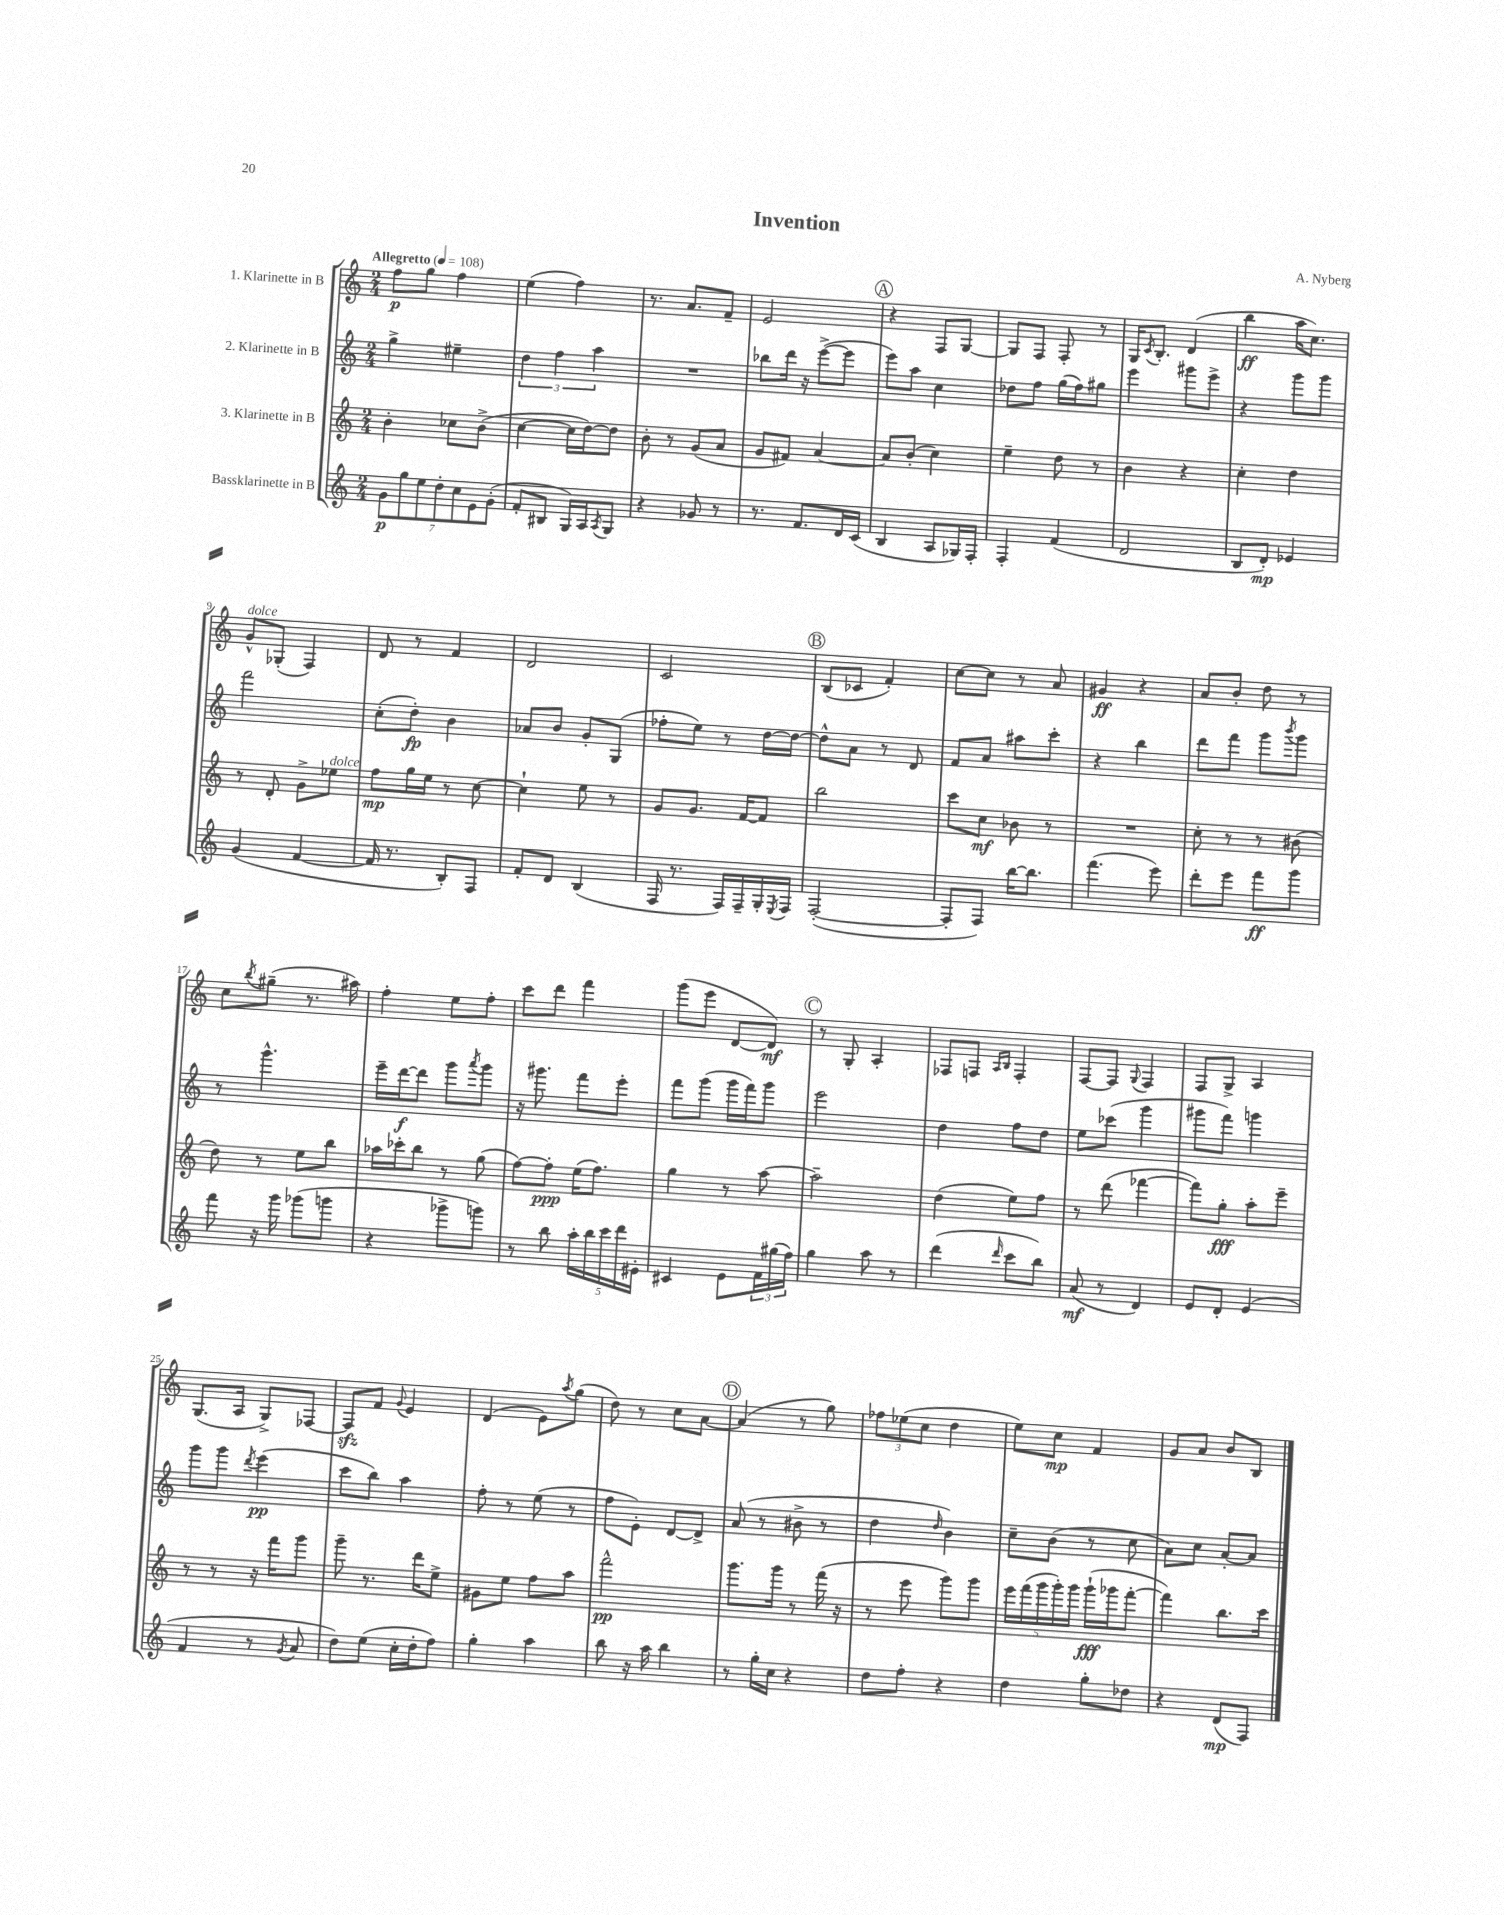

**kern	**dynam	**kern	**dynam	**kern	**dynam	**kern	**dynam
*part4	*part4	*part3	*part3	*part2	*part2	*part1	*part1
*staff4	*staff4	*staff3	*staff3	*staff2	*staff2	*staff1	*staff1
*I"Bassklarinette in B	*	*I"3. Klarinette in B	*	*I"2. Klarinette in B	*	*I"1. Klarinette in B	*
*clefG2	*	*clefG2	*	*clefG2	*	*clefG2	*
*k[]	*	*k[]	*	*k[]	*	*k[]	*
*M2/4	*	*M2/4	*	*M2/4	*	*M2/4	*
*MM108	*	*MM108	*	*MM108	*	*MM108	*
=1	=1	=1	=1	=1	=1	=1	=1
!	!	!	!	!	!	!LO:TX:a:B:t=Allegretto	!
14g\L	p	4b'\	.	4gg^\	.	8ff\L	p
14gg\	.	.	.	.	.	.	.
.	.	.	.	.	.	8gg\J	.
14ee\	.	.	.	.	.	.	.
14dd'\	.	.	.	.	.	.	.
.	.	8cc-X\L	.	4ee#X~\	.	4ff\	.
14cc\	.	.	.	.	.	.	.
14e\	.	.	.	.	.	.	.
.	.	(8b^\J	.	.	.	.	.
(14g'\J	.	.	.	.	.	.	.
=2	=2	=2	=2	=2	=2	=2	=2
8f'/L	.	[4cc\	.	6dd\	.	(4ee\	.
8B#X/J	.	.	.	.	.	.	.
.	.	.	.	6ff\	.	.	.
16G/LL)	.	16cc\LL]	.	.	.	4ff\)	.
16A/J	.	[16dd\J)	.	.	.	.	.
.	.	.	.	6aa\	.	.	.
8qA/	.	.	.	.	.	.	.
8G/J	.	8dd\J]	.	.	.	.	.
=3	=3	=3	=3	=3	=3	=3	=3
4r	.	8b'\	.	2r	.	8.r	.
.	.	8r	.	.	.	.	.
.	.	.	.	.	.	8.a/L	.
8g-X/	.	(8g/L	.	.	.	.	.
8r	.	8a/J	.	.	.	8f~/J	.
=4	=4	=4	=4	=4	=4	=4	=4
8.r	.	8g/L	.	8bb-X\L	.	2e/	.
.	.	8f#X/J)	.	16ddd\Jk	.	.	.
8.f/L	.	.	.	16r	.	.	.
.	.	[4a/	.	([8eee^\L	.	.	.
16d/L	.	.	.	8eee\J]	.	.	.
(16c/JJ	.	.	.	.	.	.	.
!!LO:REH:place=s1:t=A
=5	=5	=5	=5	=5	=5	=5	=5
4B/	.	8a/L]	.	8eee\L)	.	4r	.
.	.	(8b'/J	.	8aa\J	.	.	.
8A/L	.	4cc\)	.	4cc\	.	8F/L	.
16G-X/L)	.	.	.	.	.	[8G/J	.
16F'/JJ	.	.	.	.	.	.	.
=6	=6	=6	=6	=6	=6	=6	=6
4F'/	.	4ee~\	.	8dd-X\L	.	8G/L]	.
.	.	.	.	8ff\J	.	8F/J	.
(4f/	.	8dd\	.	(16gg\LL	.	8F'/	.
.	.	.	.	16ff\J)	.	.	.
.	.	8r	.	8gg#X\J	.	8r	.
=7	=7	=7	=7	=7	=7	=7	=7
2d/	.	4b\	.	4eee\	.	16G/KL	.
.	.	.	.	.	.	8qc/	.
.	.	.	.	.	.	8.B'/J	.
.	.	4r	.	8ggg#X\L	.	(4d/	.
.	.	.	.	8eee^\J	.	.	.
=8	=8	=8	=8	=8	=8	=8	=8
8B/L	.	4cc'\	.	4r	.	4bb\	ff
8d'/J)	mp	.	.	.	.	.	.
4e-X/	.	4dd\	.	8ggg\L	.	16aa\KL	.
.	.	.	.	.	.	8.cc\J)	.
.	.	.	.	8ggg\J	.	.	.
!!LO:LB:g=z
=9	=9	=9	=9	=9	=9	=9	=9
!	!	!	!	!	!	!LO:TX:a:i:t=dolce	!
(4g/	.	8r	.	2fff\	.	8g^^/L	.
.	.	8d'/	.	.	.	(8G-X'/J	.
[4f/	.	8g^\L	.	.	.	4F/)	.
!	!	!LO:TX:a:i:t=dolce	!	!	!	!	!
.	.	8ee-X\J	.	.	.	.	.
=10	=10	=10	=10	=10	=10	=10	=10
16f/]	.	8ff\L	mp	(8cc'\L	.	8d/	.
8.r	.	.	.	.	.	.	.
.	.	16gg\L	.	8dd'\J)	fp	8r	.
.	.	16ee\JJ	.	.	.	.	.
8B'/L)	.	8r	.	4b\	.	4f/	.
8F/J	.	[8cc\	.	.	.	.	.
=11	=11	=11	=11	=11	=11	=11	=11
8f'/L	.	4cc`\]	.	8a-X/L	.	2d/	.
8d/J	.	.	.	8b/J	.	.	.
(4B/	.	8ee\	.	8g'/L	.	.	.
.	.	8r	.	(8G/J	.	.	.
=12	=12	=12	=12	=12	=12	=12	=12
16F/	.	8g/L	.	8ff-X'\L	.	2c/	.
8.r	.	.	.	.	.	.	.
.	.	8.g/J	.	8ee\J)	.	.	.
16F/LL)	.	.	.	8r	.	.	.
16F~/	.	[16f/KL	.	.	.	.	.
16G'/	.	8f/J]	.	[16dd\LL	.	.	.
8qE/	.	.	.	.	.	.	.
16F/JJ	.	.	.	16dd\JJ_	.	.	.
!!LO:REH:place=s1:t=B
=13	=13	=13	=13	=13	=13	=13	=13
([2F'/	.	2bb\	.	8dd^^\L]	.	(8B/L	.
.	.	.	.	8a\J	.	8c-X/J	.
.	.	.	.	8r	.	4f'/)	.
.	.	.	.	8d/	.	.	.
=14	=14	=14	=14	=14	=14	=14	=14
8F'/L]	.	8ccc\L	.	8f/L	.	[8cc\L	.
8F/J)	.	8cc\J	mf	8a/J	.	8cc\J]	.
[16bb\KL	.	8b-X\	.	8aa#X\L	.	8r	.
8.bb\J]	.	.	.	.	.	.	.
.	.	8r	.	8ccc'\J	.	8a/	.
=15	=15	=15	=15	=15	=15	=15	=15
(4.fff\	.	2r	.	4r	.	4g#X/	ff
.	.	.	.	4bb\	.	4r	.
8eee\)	.	.	.	.	.	.	.
=16	=16	=16	=16	=16	=16	=16	=16
8ddd'\L	.	8cc'\	.	8ddd\L	.	8a/L	.
8eee\J	.	8r	.	8fff\J	.	8b'/J	.
8fff\L	ff	8r	.	8ggg\L	.	8dd\	.
.	.	.	.	8qbbb/	.	.	.
8ggg\J	.	(8b#X\	.	8ggg\J	.	8r	.
!!LO:LB:g=z
=17	=17	=17	=17	=17	=17	=17	=17
8fff\	.	8dd\)	.	8r	.	8cc\L	.
.	.	.	.	.	.	8qbb/	.
16r	.	8r	.	4.ggg^^\	.	(8gg#X~\J	.
16ggg\	.	.	.	.	.	.	.
(8ggg-X\L	.	8ee\L	.	.	.	8.r	.
8gggn\J	.	8bb\J	.	.	.	.	.
.	.	.	.	.	.	16aa#X\)	.
=18	=18	=18	=18	=18	=18	=18	=18
4r	.	16aa-X\LL	.	16eee~\LL	.	4ff'\	.
.	.	16ccc-X'\J	.	[16ddd\J	f	.	.
.	.	8bb\J	.	8ddd\J]	.	.	.
8ggg-X^\L	.	8r	.	8ggg\L	.	8ee\L	.
.	.	.	.	8qaaa/	.	.	.
8gggn\J)	.	(8gg\	.	8ggg\J	.	8ff'\J	.
=19	=19	=19	=19	=19	=19	=19	=19
8r	.	[8ff\L)	.	16r	.	8ccc\L	.
.	.	.	.	8.ggg#X\	.	.	.
8bb\	.	8ff'\J]	ppp	.	.	8ddd\J	.
20aa'\LL	.	(16ee\KL	.	8fff\L	.	4fff\	.
20bb\	.	.	.	.	.	.	.
.	.	8.ff\J)	.	.	.	.	.
20ccc\	.	.	.	.	.	.	.
.	.	.	.	8eee'\J	.	.	.
20ddd\	.	.	.	.	.	.	.
20e#X'\JJ	.	.	.	.	.	.	.
=20	=20	=20	=20	=20	=20	=20	=20
4c#X/	.	4gg\	.	8fff\L	.	(8ggg\L	.
.	.	.	.	(8ggg\J	.	8eee\J	.
8e\L	.	8r	.	16ggg\LL	.	[8d/L	.
.	.	.	.	16fff\J)	.	.	.
24f\L	.	[8aa\	.	8ggg\J	.	8d/J])	mf
(24gg#X\	.	.	.	.	.	.	.
24ff\JJ)	.	.	.	.	.	.	.
!!LO:REH:place=s1:t=C
=21	=21	=21	=21	=21	=21	=21	=21
4gg\	.	2aa~\]	.	2eee\	.	8r	.
.	.	.	.	.	.	8G'/	.
8aa\	.	.	.	.	.	4A'/	.
8r	.	.	.	.	.	.	.
=22	=22	=22	=22	=22	=22	=22	=22
(4ddd\	.	(4dd\	.	4dd\	.	8F-X/L	.
.	.	.	.	.	.	8Fn/J	.
.	.	.	.	.	.	16qqA/LL	.
16qqddd/	.	.	.	.	.	16qqB/JJ	.
8ccc\L	.	8ee\L)	.	8ff\L	.	4F'/	.
8bb\J)	.	8ff\J	.	8dd\J	.	.	.
=23	=23	=23	=23	=23	=23	=23	=23
(8a/	mf	8r	.	8ee\L	.	[8F/L	.
8r	.	(8ddd\	.	(8ccc-X\J	.	8F/J]	.
.	.	.	.	.	.	8qqG/	.
4d/)	.	[4fff-X\	.	4ggg\	.	4F/	.
=24	=24	=24	=24	=24	=24	=24	=24
8e/L	.	8fff-\L])	.	8ggg#X\L	.	8F/L	.
8d'/J	.	8gg'\J	fff	8fff\J)	.	8G^/J	.
(4e/	.	8aa'\L	.	4gggn\	.	4A/	.
.	.	8eee~\J	.	.	.	.	.
!!LO:LB:g=z
=25	=25	=25	=25	=25	=25	=25	=25
4f/	.	8r	.	8ggg\L	.	(8.G/L	.
.	.	8r	.	8ggg\J	.	.	.
.	.	.	.	.	.	16A/Jk	.
.	.	.	.	8qddd/	.	.	.
8r	.	16r	.	(4eee\	pp	8G^/L)	.
.	.	16fff\KL	.	.	.	.	.
8qg/	.	.	.	.	.	.	.
8a/	.	8ggg\J	.	.	.	[8F-X/J	.
=26	=26	=26	=26	=26	=26	=26	=26
8dd\L)	.	8ggg~\	.	8ccc\L	.	8F-zz/L]	.
(8ee\J	.	8.r	.	8bb\J)	.	8f/J	.
.	.	.	.	.	.	8qqg/	.
16cc'\LL	.	.	.	4aa\	.	4e/	.
16dd'\J	.	16ddd\KL	.	.	.	.	.
8ff\J)	.	8ee^\J	.	.	.	.	.
=27	=27	=27	=27	=27	=27	=27	=27
4gg'\	.	8g#X\L	.	8ff'\	.	(4d/	.
.	.	8ee\J	.	8r	.	.	.
4aa\	.	8ff\L	.	(8ee\	.	8e\L)	.
.	.	.	.	.	.	8qaa/	.
.	.	8aa\J	.	8r	.	(8gg\J	.
=28	=28	=28	=28	=28	=28	=28	=28
8bb\	.	2fff^^\	pp	8ff\L	.	8dd\)	.
16r	.	.	.	8e'\J)	.	8r	.
16aa\	.	.	.	.	.	.	.
4bb\	.	.	.	[8d/L	.	8cc\L	.
.	.	.	.	8d^/J]	.	[8a\J	.
!!LO:REH:place=s1:t=D
=29	=29	=29	=29	=29	=29	=29	=29
8r	.	8.ggg\L	.	(8a/	.	(4a/]	.
16gg'\LL	.	.	.	8r	.	.	.
16cc\JJ	.	16ggg\Jk	.	.	.	.	.
4r	.	8r	.	8b#X^\	.	8r	.
.	.	(16fff\	.	8r	.	8gg\)	.
.	.	16r	.	.	.	.	.
=30	=30	=30	=30	=30	=30	=30	=30
8dd\L	.	8r	.	4dd\	.	12ff-X\L	.
.	.	.	.	.	.	(12ee-X\	.
8ff'\J	.	8eee\	.	.	.	.	.
.	.	.	.	.	.	12cc\J	.
.	.	.	.	16qqdd/	.	.	.
4r	.	8ggg\L)	.	4b\)	.	4dd\	.
.	.	8ggg\J	.	.	.	.	.
=31	=31	=31	=31	=31	=31	=31	=31
4dd\	.	20eee\LL	.	8cc~\L	.	8ee\L)	.
.	.	(20fff\	.	.	.	.	.
.	.	20ggg\	.	.	.	.	.
.	.	.	.	(8b\J	.	8cc\J	mp
.	.	20ggg'\)	.	.	.	.	.
.	.	20ggg\JJ	.	.	.	.	.
8gg'\L	.	(16ggg`\LL	fff	8r	.	4f/	.
.	.	16ggg-X\J	.	.	.	.	.
8dd-X\J	.	[8fff'\J	.	8cc\	.	.	.
=32	=32	=32	=32	=32	=32	=32	=32
4r	.	4fff\])	.	8a\L)	.	8g/L	.
.	.	.	.	8cc\J	.	8a/J	.
(8d/L	mp	8.bb\L	.	[8a'/L	.	8b/L	.
8F/J)	.	.	.	8a/J]	.	8B/J	.
.	.	16ccc\Jk	.	.	.	.	.
==	==	==	==	==	==	==	==
*-	*-	*-	*-	*-	*-	*-	*-
